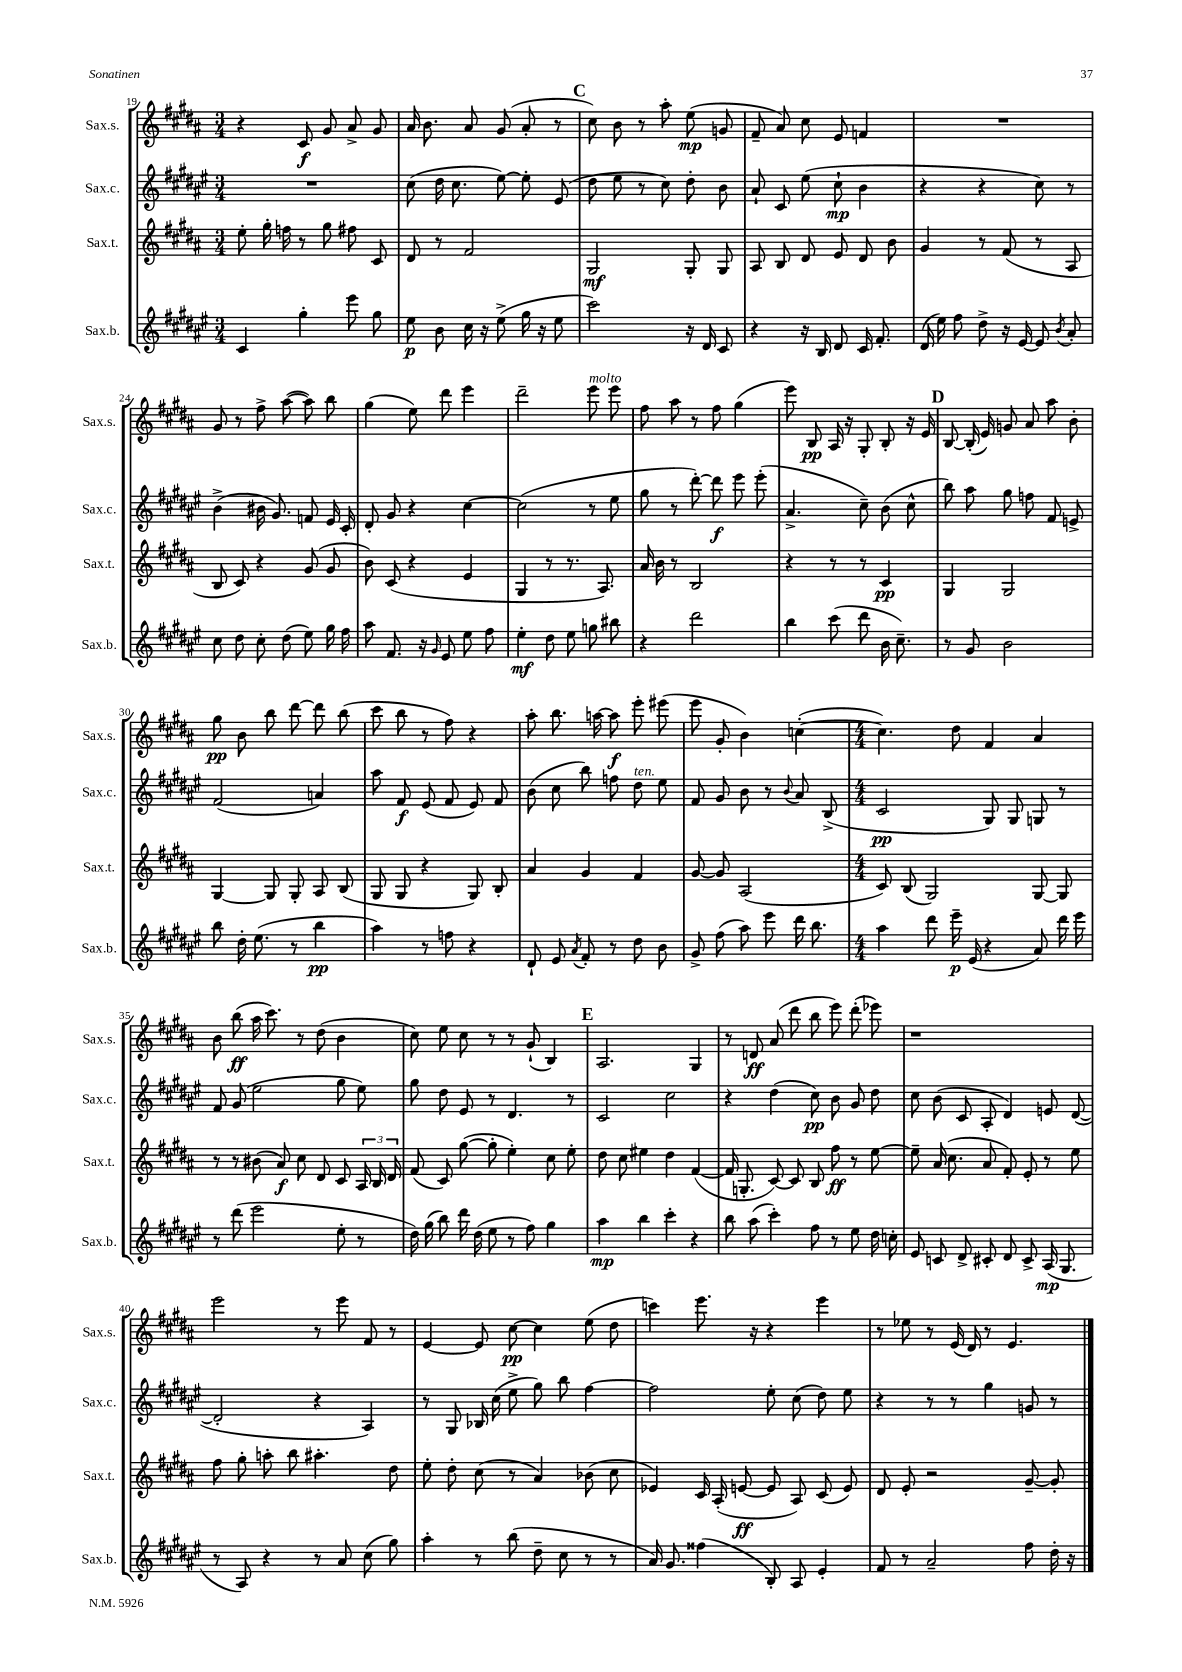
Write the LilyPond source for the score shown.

<<
\new StaffGroup <<
\new Staff = "s0" \with { instrumentName = "Sax.s." shortInstrumentName = "Sax.s." } {
    \clef treble \key b \major \numericTimeSignature \time 3/4
    \autoBeamOff r4 cis'8\f gis'8 ais'8-> gis'8 |
    ais'16 b'8. ais'8 gis'8( ais'8-. r8 |
    \mark \markup { \bold "C" } cis''8) b'8 r8 ais''8-. e''8\mp( g'8 |
    fis'8-- ais'8) cis''8 e'8 f'4 |
    R2. |
    gis'8 r8 fis''8-> ais''8~( ais''8) b''8 |
    gis''4( e''8) dis'''8 e'''4 |
    dis'''2-- e'''8^\markup { \italic "molto" } e'''8 |
    fis''8 ais''8 r8 fis''8 gis''4( |
    e'''8) b8\pp ais16 r16 gis8-. b8-. r16 e'16 |
    \mark \markup { \bold "D" } b8~ b16-.( e'16) g'8 ais'8 ais''8 b'8-. |
    gis''8\pp b'8 b''8 dis'''8~ dis'''8 b''8( |
    cis'''8 b''8 r8 fis''8) r4 |
    ais''8-. b''8. a''16~ a''8\f e'''8-. eis'''8( |
    e'''8 gis'8-. b'4) c''4~-.( |
    \numericTimeSignature \time 4/4 c''4.) dis''8 fis'4 ais'4 |
    b'8 b''8\ff( ais''16 cis'''8.) r8 dis''8( b'4 |
    cis''8) e''8 cis''8 r8 r8 gis'8-!( b4) |
    \mark \markup { \bold "E" } ais2. gis4 |
    r8 d'8\ff ais'8( dis'''8 b''8 e'''8) dis'''8-.( ees'''8) |
    r1 |
    e'''2 r8 e'''8 fis'8 r8 |
    e'4~ e'8 cis''8~\pp cis''4 e''8( dis''8 |
    c'''4) e'''8. r16 r4 e'''4 |
    r8 ees''8 r8 e'16( dis'16) r8 e'4. \bar "|." |
}
\new Staff = "s1" \with { instrumentName = "Sax.c." shortInstrumentName = "Sax.c." } {
    \clef treble \key fis \major \numericTimeSignature \time 3/4
    \autoBeamOff R2. |
    cis''8( dis''16 cis''8. eis''8~) eis''8-. eis'8( |
    \mark \markup { \bold "C" } dis''8 eis''8 r8 cis''8) dis''8-. b'8 |
    ais'8-! cis'8 eis''8( cis''8-!\mp b'4 |
    r4 r4 cis''8) r8 |
    b'4->( bis'16 gis'8.) f'8 eis'16 cis'16-. |
    dis'8-. gis'8 r4 cis''4~ |
    cis''2( r8 eis''8 |
    gis''8 r8 dis'''8~-.) dis'''8\f eis'''8 eis'''8-.( |
    ais'4.-> cis''8--) b'8( cis''8-^ |
    \mark \markup { \bold "D" } b''8) ais''8 gis''8 f''8 fis'8 e'8-> |
    fis'2( a'4) |
    ais''8 fis'8\f eis'8( fis'8 eis'8) fis'8 |
    b'8( cis''8 b''8) f''8 dis''8^\markup { \italic "ten." } eis''8 |
    fis'8 gis'8 b'8 r8 \appoggiatura { b'8 } ais'8 b8->( |
    \numericTimeSignature \time 4/4 cis'2\pp gis8) gis8 g8 r8 |
    fis'8 gis'8( eis''2 gis''8 eis''8) |
    gis''8 dis''8 eis'8 r8 dis'4. r8 |
    \mark \markup { \bold "E" } cis'2 cis''2 |
    r4 dis''4( cis''8\pp) b'8 gis'8 dis''8 |
    cis''8 b'8( cis'8 ais8-. dis'4) e'8 dis'8~( |
    dis'2-. r4 ais4) |
    r8 gis8 bes16 cis''16( eis''8-> gis''8) b''8 fis''4~ |
    fis''2 eis''8-. cis''8( dis''8) eis''8 |
    r4 r8 r8 gis''4 g'8 r8 \bar "|." |
}
\new Staff = "s2" \with { instrumentName = "Sax.t." shortInstrumentName = "Sax.t." } {
    \clef treble \key b \major \numericTimeSignature \time 3/4
    \autoBeamOff e''8-. gis''16-. f''16 r8 gis''8 fis''8 cis'8 |
    dis'8 r8 fis'2 |
    \mark \markup { \bold "C" } gis2\mf gis8-. gis8 |
    ais8 b8 dis'8 e'8 dis'8 b'8 |
    gis'4 r8 fis'8( r8 ais8 |
    b8 cis'8) r4 gis'8( gis'8 |
    b'8) cis'8( r4 e'4 |
    gis4 r8 r8. ais8.) |
    ais'16 b'16 r8 b2 |
    r4 r8 r8 cis'4\pp |
    \mark \markup { \bold "D" } gis4 gis2 |
    gis4~ gis8 gis8-. ais8 b8( |
    gis8 gis8 r4 gis8) b8-. |
    ais'4 gis'4 fis'4 |
    gis'8~ gis'8 ais2( |
    \numericTimeSignature \time 4/4 cis'8) b8( gis2) gis8~ gis8 |
    r8 r8 bis'8( ais'8\f) cis''8 dis'8 cis'8 \tuplet 3/2 { ais16 b16 dis'16 } |
    fis'8( cis'8) gis''8~( gis''8-. e''4-.) cis''8 e''8-. |
    \mark \markup { \bold "E" } dis''8 cis''8 eis''4 dis''4 fis'4~( |
    fis'16 g8.-. cis'8~) cis'8 b8 fis''8\ff r8 e''8~ |
    e''8-- ais'16( cis''8. ais'8 fis'8-.) e'8-. r8 e''8 |
    fis''8 gis''8-. a''8-. b''8 ais''4.-. dis''8 |
    e''8-. dis''8-. cis''8( r8 ais'4) bes'8( cis''8 |
    ees'4) cis'16 ais16-.( e'8~\ff e'8 ais8) cis'8( e'8) |
    dis'8 e'8-. r2 gis'8~-- gis'8-. \bar "|." |
}
\new Staff = "s3" \with { instrumentName = "Sax.b." shortInstrumentName = "Sax.b." } {
    \clef treble \key fis \major \numericTimeSignature \time 3/4
    \autoBeamOff cis'4 gis''4-. eis'''8 gis''8 |
    eis''8\p b'8 cis''16 r16 eis''8->( gis''16 r16 eis''8 |
    \mark \markup { \bold "C" } cis'''2) r16 dis'16 cis'8 |
    r4 r16 b16 dis'8 cis'16 fis'8.-. |
    dis'16( eis''16) fis''8 dis''8-> r16 eis'16~ eis'8 \acciaccatura { b'8 } ais'8-. |
    cis''8 dis''8 cis''8-. dis''8( eis''8) gis''16 fis''16 |
    ais''8 fis'8. r16 \grace { gis'16 } eis'8 eis''8 fis''8 |
    eis''4-.\mf dis''8 eis''8 g''8 bis''8 |
    r4 dis'''2 |
    b''4 cis'''8( dis'''8 b'16 cis''8.--) |
    \mark \markup { \bold "D" } r8 gis'8 b'2 |
    b''8 dis''16-. eis''8.( r8 b''4\pp |
    ais''4) r8 f''8 r4 |
    dis'8-! eis'8 \acciaccatura { ais'8 } fis'8-. r8 dis''8 b'8 |
    gis'8-> fis''8( ais''8) eis'''8 dis'''16 b''8. |
    \numericTimeSignature \time 4/4 ais''4 dis'''8 eis'''16--\p eis'16( r4 ais'8) dis'''16 eis'''16 |
    r8 dis'''8( eis'''2 eis''8-. r8 |
    dis''16) gis''16( b''8) dis'''16 dis''16( eis''8 r8 fis''8) gis''4 |
    \mark \markup { \bold "E" } ais''4\mp b''4 cis'''4-. r4 |
    b''8 ais''8( cis'''4-.) fis''8 r8 eis''8 dis''16 c''16-. |
    eis'8 c'8 dis'8-> cis'8-. dis'8 cis'8-> ais16\mp( gis8. |
    r8 ais8) r4 r8 ais'8 cis''8( gis''8) |
    ais''4-. r8 b''8( dis''8-- cis''8 r8 r8 |
    ais'16) gis'8. fisis''4( b8-.) ais8 eis'4-. |
    fis'8 r8 ais'2-- fis''8 dis''16-. r16 \bar "|." |
}
>>
>>
\layout { \context { \Score currentBarNumber = #19 } }
